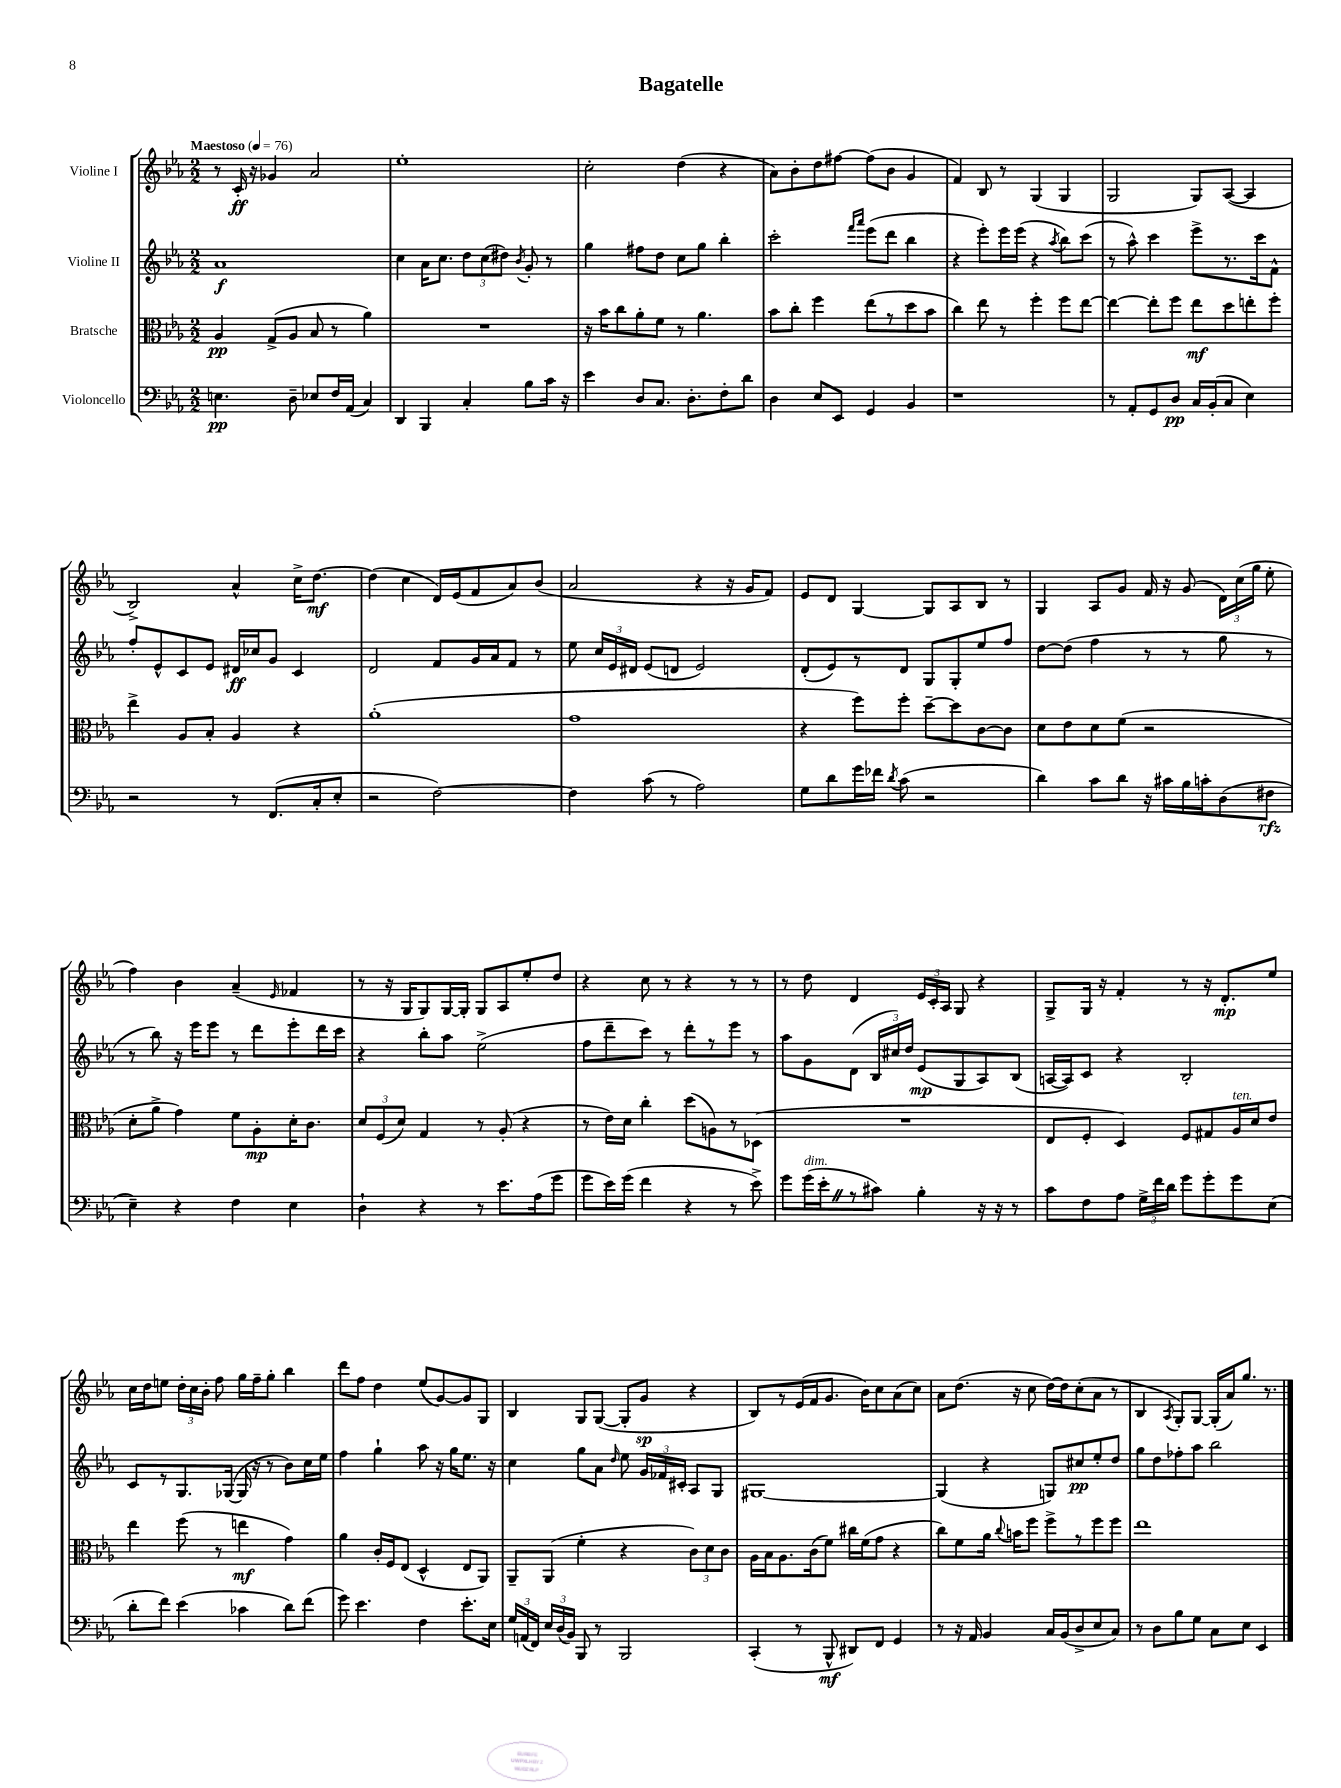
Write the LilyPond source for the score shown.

\header { title = "Bagatelle" }
<<
\new StaffGroup <<
\new Staff = "s0" \with { instrumentName = "Violine I" } {
    \clef treble \key ees \major \numericTimeSignature \time 2/2 \tempo "Maestoso" 4 = 76
    \autoBeamOff r8 c'16-.\ff r16 ges'4 aes'2 |
    ees''1-. |
    c''2-. d''4( r4 |
    aes'8[) bes'8-. d''8 fis''8]~ fis''8[( bes'8] g'4 |
    f'4) bes8 r8 g4( g4 |
    g2 g8[) aes8]~( aes4 |
    bes2->) aes'4-^ c''16[-> d''8.]~\mf |
    d''4( c''4 d'16[) ees'16( f'8 aes'8) bes'8]( |
    aes'2 r4 r16 g'16[ f'8]) |
    ees'8[ d'8] g4~ g8[ aes8 bes8] r8 |
    g4 aes8[ g'8] f'16 r16 g'8( \tuplet 3/2 { d'16[) c''16( g''16] } ees''8-. |
    f''4) bes'4 aes'4--( \grace { ees'16 } fes'4 |
    r8 r16 g16[ g8) g16~ g16]-. g8[ aes8 ees''8-. d''8] |
    r4 c''8 r8 r4 r8 r8 |
    r8 d''8 d'4 \tuplet 3/2 { ees'16[ c'16-. aes16] } g8 r4 |
    g8[-> g16] r16 f'4-. r8 r16 d'8.[-.\mp ees''8] |
    c''16[ d''16 e''8] \tuplet 3/2 { d''16[-. c''16 bes'16]-. } f''8 g''16[ f''16-- g''8]-. bes''4 |
    d'''8[ f''8] d''4 ees''8[( g'8~) g'8 g8] |
    bes4 g8[ g8]~( g8[-. g'8]\sp r4 |
    bes8[) r8 ees'16( f'16 g'8.] bes'16[) c''8 aes'8( c''8]) |
    aes'8[ d''8.]( r16 c''8 d''16[~) d''16 c''8-.( aes'8] r8 |
    bes4 \acciaccatura { aes8 } g8[-.) g8]~ g16[-.( aes'16) g''8.] r8. \bar "|." |
}
\new Staff = "s1" \with { instrumentName = "Violine II" } {
    \clef treble \key ees \major \numericTimeSignature \time 2/2
    \autoBeamOff aes'1\f |
    c''4 aes'16[ c''8.] \tuplet 3/2 { d''8[ c''8( dis''8]) } \acciaccatura { bes'8 } g'8-. r8 |
    g''4 fis''8[ d''8] c''8[ g''8] bes''4-. |
    c'''2-. \grace { f'''16[ aes'''16] } ees'''8[( d'''8] bes''4 |
    r4 ees'''8[-.) ees'''16 ees'''16]( r4 \acciaccatura { aes''8 } bes''8[) c'''8]( |
    r8 aes''8-^) c'''4 ees'''8[-> r8. c'''16 f'8]-^ |
    f''8[-. ees'8-^ c'8 ees'8] dis'16[\ff ces''16 g'8] c'4 |
    d'2 f'8[ g'16 aes'16 f'8] r8 |
    ees''8 \tuplet 3/2 { c''16[ ees'16 dis'16] } ees'8[( d'8] ees'2) |
    d'8[-.( ees'8) r8 d'8] g8[ g8-. ees''8 f''8] |
    d''8[~ d''8]( f''4 r8 r8 g''8 r8 |
    r8 bes''8) r16 ees'''16[ ees'''8] r8 d'''8[ ees'''8-. d'''16 c'''16] |
    r4 bes''8[-. aes''8] ees''2->( |
    f''8[ d'''8-- c'''8]) r8 d'''8[-. r8 ees'''8] r8 |
    aes''8[ g'8 d'8]( \tuplet 3/2 { bes16[ cis''16) d''16] } ees'8[\mp( g8 aes8) bes8]( |
    a16[~ a16) c'8] r4 bes2-. |
    c'8[ r8 g8. ges16]~( ges16 r16 r8 bes'8[) c''16 ees''16] |
    f''4 g''4-! aes''8 r16 g''16[ ees''8.] r16 |
    c''4 g''8[ aes'8] \grace { d''16 } ees''8 \tuplet 3/2 { g'16[ fes'16 cis'16]-. } aes8[ g8] |
    gis1~ |
    gis4( r4 g8[) cis''8\pp ees''8-. d''8] |
    g''8[ d''8 fes''8-. aes''8] bes''2 \bar "|." |
}
\new Staff = "s2" \with { instrumentName = "Bratsche" } {
    \clef alto \key ees \major \numericTimeSignature \time 2/2
    \autoBeamOff aes4\pp g8[->( aes8] bes8 r8 aes'4) |
    R1 |
    r16 bes'16[ c''8 aes'8-. f'8] r8 aes'4. |
    bes'8[ c''8]-. f''4 ees''8[( r8 d''8 bes'8] |
    c''4) ees''8 r8 f''4-. f''8[ ees''8]~ |
    ees''4~ ees''8[-. f''8] ees''8[\mf d''8 e''8-. f''8]-. |
    ees''4-> aes8[ bes8]-. aes4 r4 |
    aes'1-.( |
    g'1 |
    r4 f''8[) f''8]-. d''8[~-- d''8 c'8~ c'8] |
    d'8[ ees'8 d'8 f'8]( r2 |
    d'8[-. aes'8]-> g'4) f'8[ aes8-.\mp d'16-. c'8.] |
    \tuplet 3/2 { d'8[ f8( d'8]) } g4 r8 aes8-.( r4 |
    r8 ees'16[) d'16] c''4-. d''8[( a8) r8 des8]( |
    R1 |
    ees8[ f8]-. d4) f8[ gis8 aes16^\markup { \italic "ten." } d'16 ees'8] |
    ees''4 f''8( r8 e''4\mf g'4) |
    aes'4 c'16[-. f16 ees8]( d4-^ ees8[ aes,8]) |
    aes,8[-- aes,8]( f'4-. r4 \tuplet 3/2 { c'8[) d'8 c'8] } |
    aes16[ bes16 aes8. c'16( f'8]) cis''16[ f'16( g'8] r4 |
    c''8[) f'8 aes'16] \appoggiatura { c''8 } b'16[ f''8] f''8[-> r8 f''8 f''8] |
    ees''1 \bar "|." |
}
\new Staff = "s3" \with { instrumentName = "Violoncello" } {
    \clef bass \key ees \major \numericTimeSignature \time 2/2
    \autoBeamOff e4.\pp d8-- ees8[ f16 aes,16]( c4) |
    d,4 bes,,4 c4-. bes8[ c'16] r16 |
    ees'4 d8[ c8.] d8.[-. f8-. d'8] |
    d4 ees8[ ees,8] g,4 bes,4 |
    r1 |
    r8 aes,8[-. g,8 d8]\pp c16[ bes,16-.( c8] ees4) |
    r2 r8 f,8.[( c16-. ees8]-. |
    r2 f2~) |
    f4 c'8( r8 aes2) |
    g8[ d'8 g'16 fes'16] \acciaccatura { d'8 } c'8( r2 |
    d'4) c'8[ d'8] r16 cis'16[ bes16 c'16-. d8( fis8]\rfz |
    ees4--) r4 f4 ees4 |
    d4-! r4 r8 ees'8.[ aes16( g'8] |
    g'8[ ees'16) g'16]( f'4 r4 r8 ees'8->) |
    g'8[ g'16^\markup { \italic "dim." }( ees'16-. \once \override BreathingSign.text = \markup { \musicglyph "scripts.caesura.straight" } \breathe r8 cis'8]) bes4-. r16 r16 r8 |
    c'8[ f8 aes8] \tuplet 3/2 { g16[-> f'16 d'16] } g'8[ g'8-. g'8 ees8]( |
    d'8[-. f'8]) ees'4( ces'4 d'8[) f'8]( |
    g'8) ees'4. f4 ees'8.[-. ees16] |
    \tuplet 3/2 { g16[ a,16( f,16]) } \tuplet 3/2 { ees16[ d16( bes,16]) } bes,,8 r8 bes,,2 |
    c,4-.( r8 bes,,8-^\mf dis,8[) f,8] g,4 |
    r8 r16 aes,16 bes,4 c16[ bes,16( d8-> ees8 c8]) |
    r8 d8[ bes8 g8] c8[ ees8] ees,4 \bar "|." |
}
>>
>>
\layout { \context { \Score \remove "Bar_number_engraver" } }
